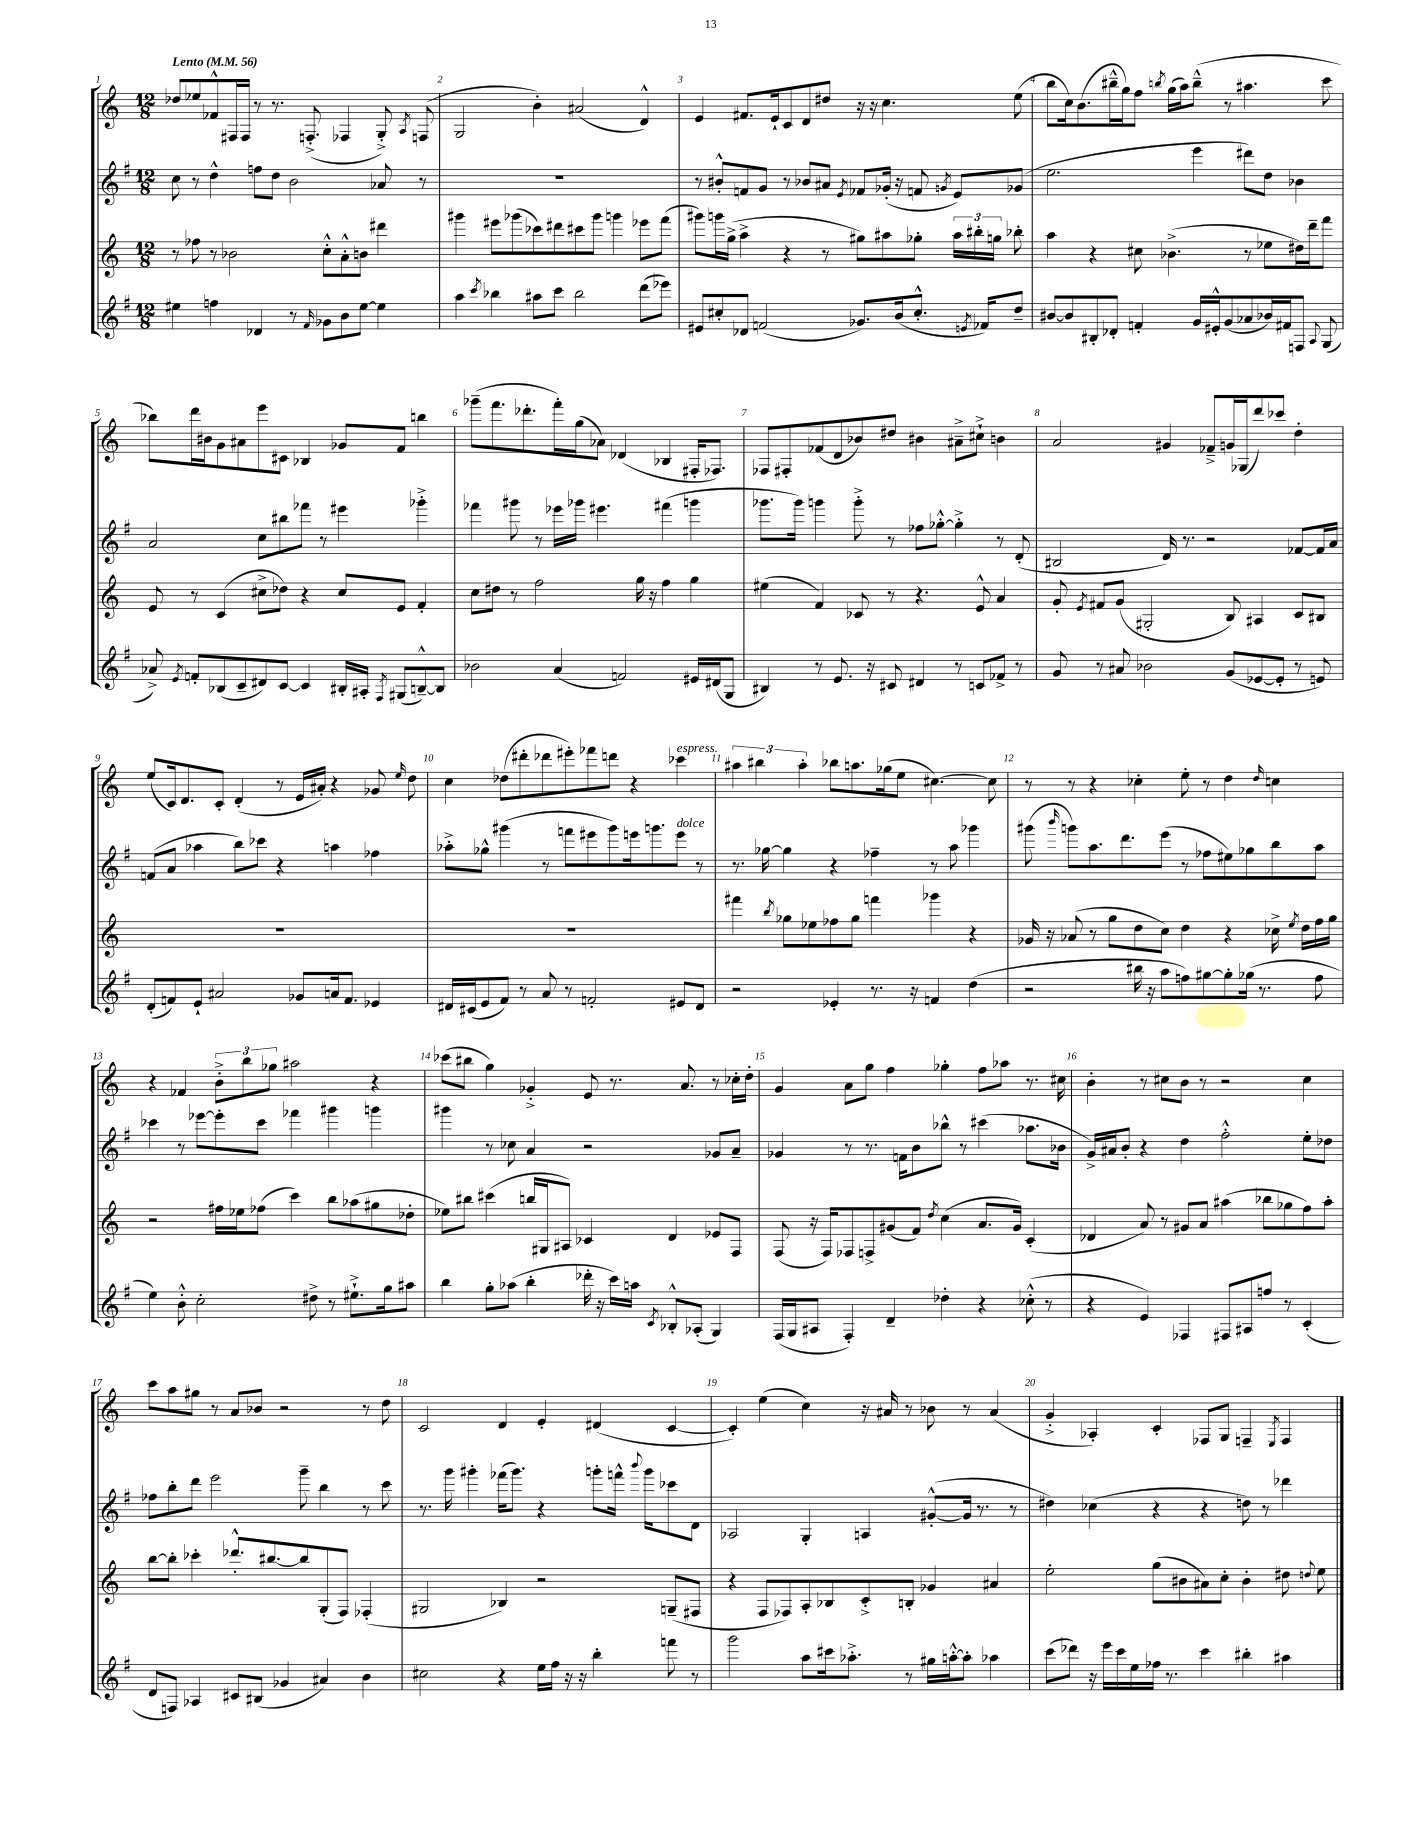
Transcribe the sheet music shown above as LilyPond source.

<<
\new StaffGroup <<
\new Staff = "s0" {
    \clef treble \key c \major \numericTimeSignature \time 12/8 \tempo "Lento" 4 = 56
    \autoBeamOff des''8[ ees''8 fes'8-^ fis16 fis16] r8 r8. f8.-.->( fes4 g8-.->) \acciaccatura { a8 } f8( |
    g2 b'4-.) ais'2( d'4-^) |
    e'4 fis'8.[ e'16-! c'8 d'8 dis''8] r16 r16 c''4. e''8( |
    b''8[ c''16) b'8.( bis''16---^ g''16) f''8] \acciaccatura { b''8 } g''16[( a''16) b''8]---^( r8 ais''4. c'''8 |
    bes''8[) d'''16 bis'16 g'8 ais'8 e'''8 cis'8] bes4 ges'8[ f'8] b''4 |
    ges'''8[--( f'''8. des'''8.-. f'''16-.) g''16( aes'8]) des'4( bes4 fis16[-. fes8.]) |
    fes8[ fis8-. fes'8( d'8 bes'8) dis''8] bis'4 ais'8[---> cis''8]-!-> b'4 |
    a'2 gis'4 fes'8[---> g'16 ges16( d'''8) ces'''8] d''4-. |
    e''8[( c'16) d'8. c'8]-. d'4-.( r8 e'16[ ais'16]-.) r4 ges'8 \grace { e''16 } d''8 |
    c''4 des''8[( dis'''8-. des'''8 eis'''8-.) fes'''8 d'''8] r4 ces'''4^\markup { \italic "espress." } |
    \tuplet 3/2 { ais''4 bis''4 ais''4-. } bes''8[ a''8. ges''16( e''8] cis''4.~) cis''8 |
    r8 r8 r4 ces''4-. e''8-. r8 d''4 \grace { d''16 } c''4 |
    r4 fes'4 \tuplet 3/2 { b'8[-.-> b''8 ges''8] } ais''2 r4 |
    ces'''8[( bis''8] g''4) ges'4-.-> e'8 r8. a'8. r8 ces''16[-. d''16]-. |
    g'4 a'8[ g''8] f''4 ges''4-. f''8[ aes''8] r8. cis''16 |
    b'4-. r8 cis''8[ b'8] r8 r2 cis''4 |
    c'''8[ a''8 gis''8] r8 a'8[ bes'8] r2 r8 d''8 |
    c'2 d'4 e'4-. dis'4( c'4~ |
    c'4-.) e''4( c''4) r16 ais'16 r8 bes'8 r8 ais'4( |
    g'4-.-> aes4-.) c'4-. fes8[ g8] f4-- \acciaccatura { e8 } f4 \bar "|." |
}
\new Staff = "s1" {
    \clef treble \key g \major \numericTimeSignature \time 12/8
    \autoBeamOff c''8 r8 d''4-^ f''8[ d''8] b'2 aes'8 r8 |
    R1. |
    r8 bis'8[-.-^ f'8 g'8] r8 bes'8[ ais'8] \acciaccatura { e'8 } fes'8[ ges'16]-.( r16 f'8 \acciaccatura { g'8 } e'8[) ges'8]( |
    e''2. e'''4 dis'''8[) d''8] bes'4 |
    a'2 c''8[ bis''8 fes'''8] r8 eis'''4 ges'''4-.-> |
    fes'''4 gis'''8 r8 ees'''16[ ges'''16] eis'''4. fis'''4( g'''4 |
    ges'''8.[ ges'''16]) g'''4 g'''8-.-> r8 fes''8[ ges''8]~-.-^ ges''4-.-> r8 d'8-.( |
    bis2 d'16) r8. r2 fes'8[~ fes'16 a'16] |
    f'8[( a'8] aes''4 b''8[) ces'''8] r4 a''4 fes''4 |
    aes''8[-.-> ges''8]-^ gis'''4( r8 f'''8[ eis'''8 gis'''8) e'''16 g'''8. e'''8]^\markup { \italic "dolce" } r8 |
    r8. ges''16~ ges''4 r4 fes''4-- r8 a''8 ges'''4 |
    gis'''8( \grace { b'''16 } g'''8[) a''8. d'''8. e'''8]( r8 fes''8[ eis''8) ges''8 b''8 a''8] |
    ces'''4 r8 ees'''8[~ ees'''8-. ces'''8] fes'''4 gis'''4 g'''4 |
    gis'''4 r8 ces''8 a'4 r2 ges'8[ a'8]-- |
    ges'4 r8 r8. f'16[ b'8 bes''8]-^ r8 cis'''4( aes''8.[ bes'16] |
    g'16[->) ais'16 b'8]-. r4 d''4 fis''2-.-^ e''8[-. des''8] |
    fes''8[ b''8-. d'''8] e'''2 g'''8-- b''4 r8 c'''8 |
    r8. g'''16 gis'''4-. fes'''16[( gis'''8.]) r4 g'''8[-. f'''16]-^ \appoggiatura { b'''8 } g'''16[ ces'''8 d'8] |
    aes2 g4-. a4 gis'8[~-.-^( gis'16] r8. r8 |
    dis''4) ces''4( r4 r4 d''8) r8 des'''4 \bar "|." |
}
\new Staff = "s2" {
    \clef treble \key c \major \numericTimeSignature \time 12/8
    \autoBeamOff r8 fes''8 r8 bes'2 c''8[-.-^ a'8-.-^ b'8] dis'''4 |
    gis'''4 eis'''8[ ges'''8( ces'''8) dis'''8 cis'''8 ges'''8] g'''4 ees'''8[ f'''8]( |
    gis'''8[) g'''16 g''16]->( a''4-> r4 r8 gis''8[) ais''8 ges''8]-. \tuplet 3/2 { ais''16[ bis''16-. g''16] } bes''8-. |
    a''4 r4 cis''8 bes'4.->( r8 ees''8[ dis''16) d'''16-- f'''8] |
    e'8 r8 c'4( cis''8[-> des''8]) r4 cis''8[ e'8] f'4-. |
    c''8[ dis''8] r8 f''2 g''16 r16 f''4 g''4 |
    eis''4( f'4) ces'8 r8 r4. e'8-^ a'4 |
    g'8-. \acciaccatura { e'8 } fis'8[ g'8]( gis2-. b8) ais4 c'8[ bis8] |
    R1. |
    R1. |
    fis'''4 \acciaccatura { b''8 } ges''8[ ees''8 fes''8 ges''8] f'''4 ges'''4 r4 |
    ges'16 r16 aes'8( r8 g''8[ d''8 c''8]) d''4 r4 ces''16-> \acciaccatura { e''8 } d''16[ f''16 g''16] |
    r2 fis''16[ ees''16 fes''8]( c'''4) b''8[ aes''8( gis''8 des''8]-. |
    ees''8[) bis''8] cis'''4( b''16[ gis16 ais8]) ces'4 d'4 ees'8[ f8] |
    f8( r16 f16[) fes8 f8-> gis'8( f'8]) \acciaccatura { d''8 } c''4( a'8.[ gis'16]) c'4-.( |
    des'4 a'8) r8 gis'8[ a'8] ais''4( bes''8[ ges''8 f''8) ais''8]-. |
    b''8[~ b''8]-. ces'''4-. des'''8.[-.-^ bis''8.~ bis''8 g8-.( f8]) fes4-.( |
    gis2 bes4) r2 g8[--( fis8] |
    r4 f8[ fes8) a8-. bes8 c'8-.-> b8]-. ges'4 ais'4 |
    e''2-. g''8[( bis'8 ais'8) c''8]-. bis'4-. dis''8 \appoggiatura { d''8 } e''8 \bar "|." |
}
\new Staff = "s3" {
    \clef treble \key g \major \numericTimeSignature \time 12/8
    \autoBeamOff eis''4 f''4 des'4 r8 \grace { fis'16 } ges'8[ b'8 eis''8]~ eis''4 |
    a''4 \acciaccatura { c'''8 } bes''4 ais''8[ c'''8] bes''2 d'''8[( ees'''8]) |
    eis'8[ cis''8-. des'8] f'2( ges'8.[) b'16( cis''8.]-.-^ \acciaccatura { e'8 } fes'16[) d''8]-- |
    bis'8[~ bis'8 bis8-. des'8]-. f'4-. g'16[ eis'16-.-^ g'8( aes'8 bes'16) fis'16 f8] \appoggiatura { a8 } g8( |
    aes'8->) \acciaccatura { e'8 } f'8[-. bes8( c'8-- dis'8) c'8]~ c'4 bis16[-. ais16]-. \acciaccatura { fis8 } gis8[( b8~---^) b8] |
    bes'2 a'4( f'2) eis'16[ dis'16( g8] |
    bis4) r8 e'8. r16 cis'8 dis'4 r8 c'8[ fes'8]-> r8 |
    g'8 r8 ais'8 bes'2 g'8[( ees'8~ ees'8]-. r8 e'8) |
    d'8[-.( f'8) e'8]-! ais'2 ges'8[ a'16 f'8.] ees'4 |
    dis'16[ cis'16( e'8 fis'8]) r8 a'8 r8 f'2-. eis'8[ dis'8] |
    r2 ees'4-. r8. r16 f'4 d''4( |
    r2 bis''16 r16 a''8[ f''8) gis''8~ gis''8-. ges''16]( r8. f''8 |
    e''4) b'8-.-^ c''2-. dis''8-> r8 eis''8.[-!-> g''16 ais''8] |
    b''4 g''8[-. aes''8]( b''4-. des'''16-. r16 c'''16[) a''16] \acciaccatura { c'8 } bes8[-.-^ aes8]-.( g4) |
    fis16[( g16 ais8] fis4-.) d'4-- des''4-. r4 ces''8-.-^( r8 |
    r4 e'4) fes4 fis8[ ais8 f''8] r8 c'4-.( |
    d'8[ f8]) aes4 cis'8[ bis8]( ges'4 ais'4) b'4 |
    cis''2 r4 e''16[ fis''16] r16 r16 b''4-. f'''8 r8 |
    g'''2 a''8[ cis'''16 aes''8.]-.-> r8 gis''16[ a''16~-.-^ a''8]-. aes''4 |
    c'''8[( des'''8]) r16 e'''16[ c'''16 e''16 fes''16] r8. c'''4 bis''4-. ais''4 \bar "|." |
}
>>
>>
\layout { \context { \Score \override BarNumber.break-visibility = ##(#f #t #t) barNumberVisibility = #all-bar-numbers-visible } }
